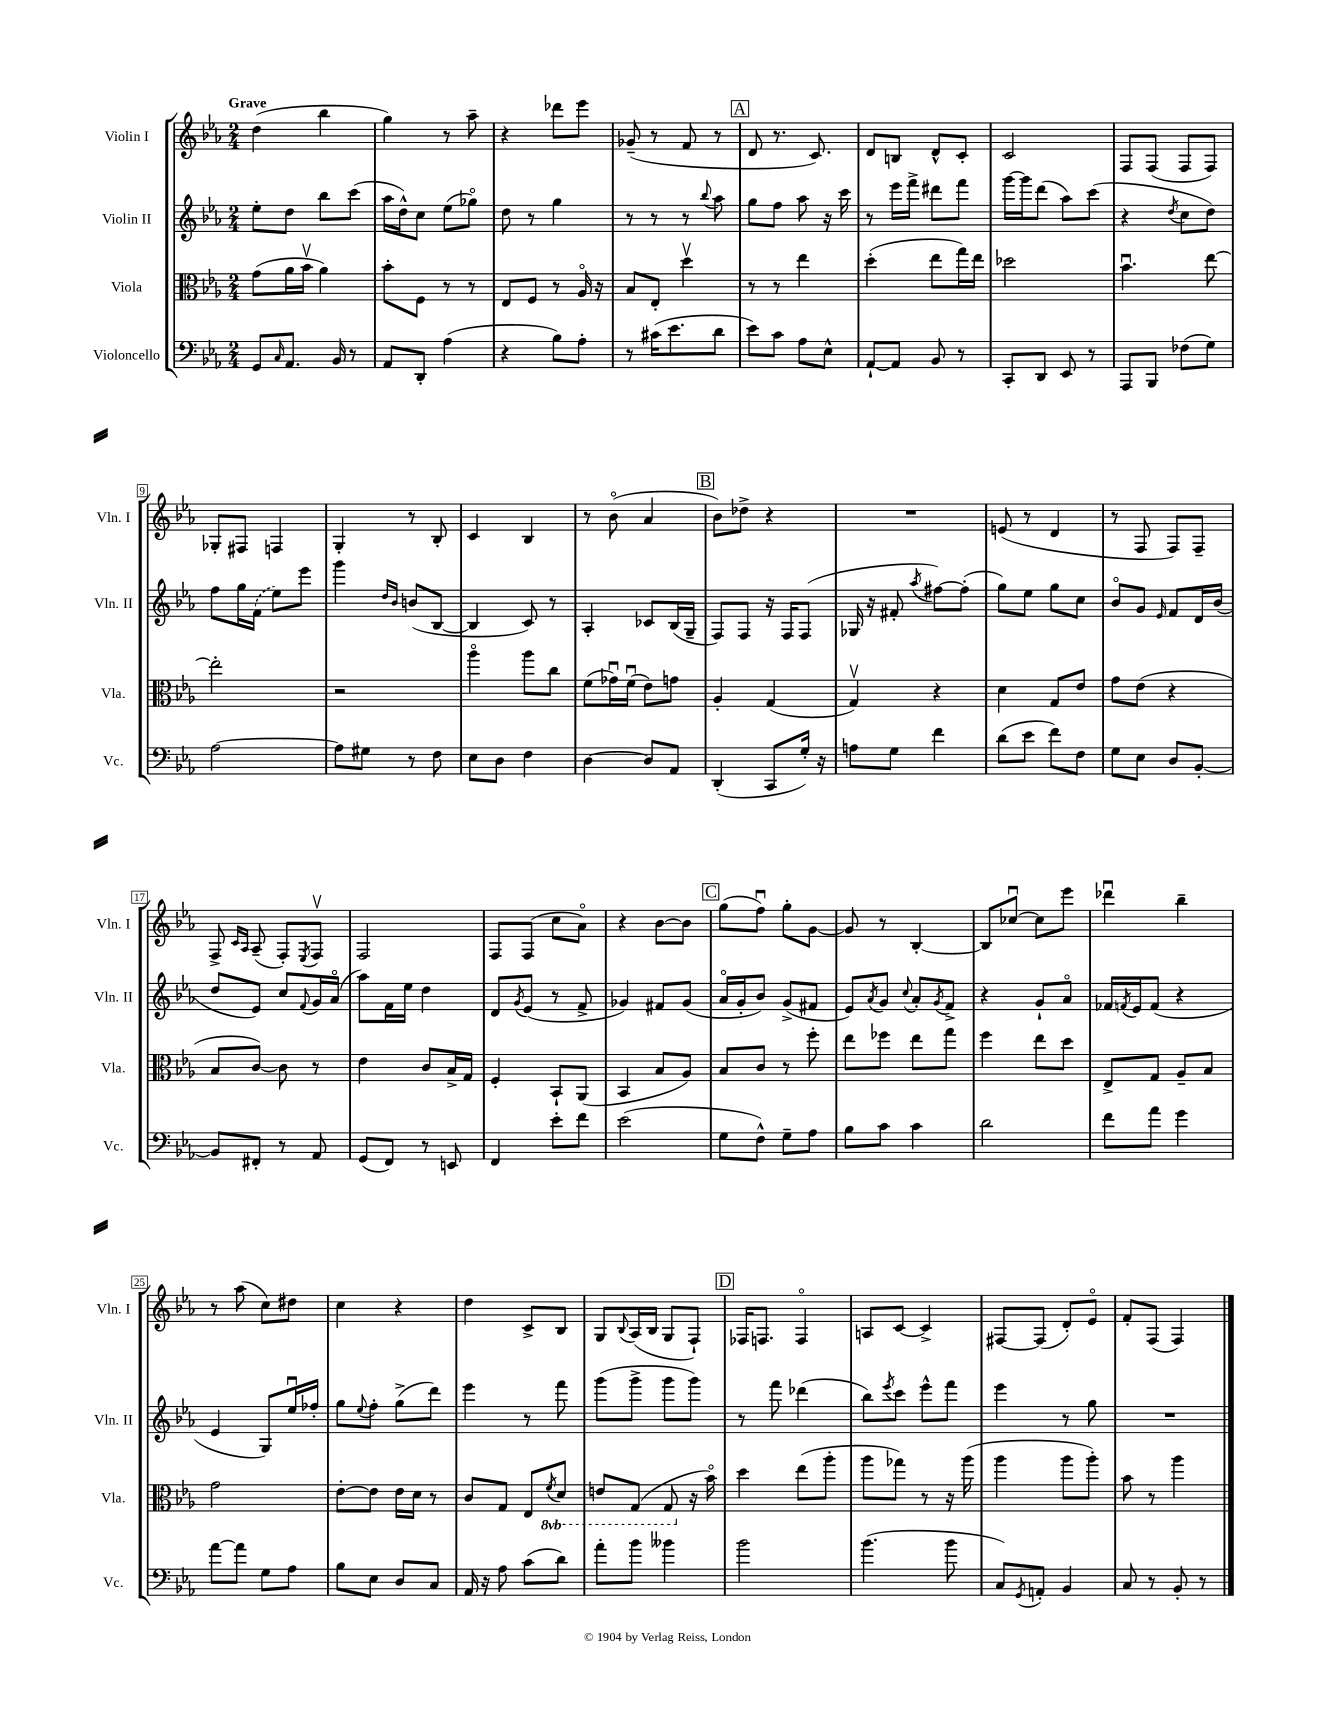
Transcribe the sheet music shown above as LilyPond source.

<<
\new StaffGroup <<
\new Staff = "s0" \with { instrumentName = "Violin I" shortInstrumentName = "Vln. I" } {
    \clef treble \key ees \major \numericTimeSignature \time 2/4 \tempo "Grave"
    d''4( bes''4 |
    g''4) r8 aes''8-- |
    r4 des'''8 ees'''8 |
    ges'8--( r8 f'8 r8 |
    \mark \markup { \box "A" } d'8 r8. c'8.) |
    d'8 b8 d'8-^ c'8-. |
    c'2 |
    f8 f8( f8 f8) |
    ges8-. fis8 f4 |
    g4-. r8 bes8-. |
    c'4 bes4 |
    r8 bes'8\flageolet( aes'4 |
    \mark \markup { \box "B" } bes'8) des''8-> r4 |
    R2 |
    e'8( r8 d'4 |
    r8 f8 f8) f8-- |
    f8-> \grace { c'16 aes16 } aes8--( f8-.) \acciaccatura { ees8 } f8\upbow |
    f2 |
    f8 f8( c''8 aes'8\flageolet) |
    r4 bes'8~ bes'8 |
    \mark \markup { \box "C" } g''8( f''8\downbow) g''8-. g'8~ |
    g'8 r8 bes4~-. |
    bes8 ces''8~\downbow ces''8 ees'''8 |
    des'''4\downbow bes''4-- |
    r8 aes''8( c''8) dis''8 |
    c''4 r4 |
    d''4 c'8-> bes8 |
    g8 \appoggiatura { bes8 } aes16( bes16 g8 f8-!) |
    \mark \markup { \box "D" } fes16 f8. f4\flageolet |
    a8 c'8~ c'4-> |
    fis8~ fis8( d'8-.) ees'8\flageolet |
    f'8-. f8( f4) \bar "|." |
}
\new Staff = "s1" \with { instrumentName = "Violin II" shortInstrumentName = "Vln. II" } {
    \clef treble \key ees \major \numericTimeSignature \time 2/4
    ees''8-. d''8 bes''8 c'''8( |
    aes''16 d''16-^) c''8 ees''8( ges''8\flageolet) |
    d''8 r8 g''4 |
    r8 r8 r8 \appoggiatura { bes''8 } aes''8 |
    \mark \markup { \box "A" } g''8 f''8 aes''8 r16 c'''16 |
    r8 ees'''16 f'''16-> dis'''8 f'''8 |
    g'''16~ g'''16 d'''8( aes''8) c'''8( |
    r4 \acciaccatura { d''8 } c''8 d''8) |
    f''8 g''16 \once \slurDashed f'16( ees''8) ees'''8 |
    g'''4 \grace { d''16 bes'16 } b'8( bes8~ |
    bes4 c'8) r8 |
    aes4-. ces'8 bes16( g16-- |
    \mark \markup { \box "B" } f8) f8 r16 f16 f8( |
    ges16 r16 fis'8-. \acciaccatura { aes''8 } fis''8~) fis''8-.( |
    g''8) ees''8 g''8 c''8 |
    bes'8\flageolet g'8 \grace { ees'16 } f'8 d'16 bes'16( |
    d''8 ees'8) c''8 \appoggiatura { f'8 } g'16 aes'16\flageolet( |
    aes''8) f'16 ees''16 d''4 |
    d'8 \acciaccatura { g'8 } ees'8( r8 f'8-> |
    ges'4) fis'8 ges'8( |
    \mark \markup { \box "C" } aes'16\flageolet g'16-. bes'8) g'8->( fis'8 |
    ees'8) \acciaccatura { aes'8 } g'8 \appoggiatura { c''8 } aes'8-. \acciaccatura { g'8 } f'8-> |
    r4 g'8-! aes'8\flageolet |
    fes'16 \acciaccatura { f'8 } ees'16 f'8( r4 |
    ees'4 g8) ees''16\downbow fes''16-. |
    g''8 \appoggiatura { ees''8 } f''8-. g''8->( d'''8) |
    ees'''4 r8 f'''8 |
    g'''8( g'''8-> g'''8 g'''8) |
    \mark \markup { \box "D" } r8 f'''8 des'''4( |
    bes''8) \acciaccatura { ees'''8 } c'''8 ees'''8-^ f'''8 |
    ees'''4 r8 g''8 |
    R2 \bar "|." |
}
\new Staff = "s2" \with { instrumentName = "Viola" shortInstrumentName = "Vla." } {
    \clef alto \key ees \major \numericTimeSignature \time 2/4 \set Staff.ottavationMarkups = #ottavation-simple-ordinals
    g'8( aes'16 bes'16\upbow aes'4) |
    bes'8-. f8 r8 r8 |
    ees8 f8 r8 aes16\flageolet r16 |
    bes8 ees8-. d''4\upbow |
    \mark \markup { \box "A" } r8 r8 ees''4 |
    d''4-.( ees''8 g''16) ees''16 |
    des''2 |
    bes'4.\downbow ees''8~ |
    ees''2-. |
    r2 |
    aes''4\flageolet aes''8 c''8 |
    f'8( ges'16\downbow) f'16\downbow( ees'8) g'8 |
    \mark \markup { \box "B" } aes4-. g4( |
    g4\upbow) r4 |
    d'4 g8 ees'8 |
    g'8 ees'8( r4 |
    bes8 c'8~) c'8 r8 |
    ees'4 c'8 bes16-> g16 |
    f4-. bes,8-! aes,8( |
    bes,4 bes8 aes8) |
    \mark \markup { \box "C" } bes8 c'8 r8 f''8-. |
    ees''8 fes''8 ees''8 g''8 |
    f''4 ees''8 d''8 |
    ees8-> g8 aes8-- bes8 |
    g'2 |
    ees'8~-. ees'8 ees'16 d'16 r8 |
    c'8 g8 ees8 \ottava #-1 \acciaccatura { f8 } d8 |
    e8 g,8( g,8 \ottava #0 r16 bes'16\flageolet) |
    \mark \markup { \box "D" } d''4 ees''8( aes''8-. |
    aes''8 ges''8) r8 r16 aes''16( |
    aes''4 aes''8 aes''8-.) |
    bes'8 r8 aes''4 \bar "|." |
}
\new Staff = "s3" \with { instrumentName = "Violoncello" shortInstrumentName = "Vc." } {
    \clef bass \key ees \major \numericTimeSignature \time 2/4
    g,8 \grace { c16 } aes,8. bes,16 r8 |
    aes,8 d,8-. aes4( |
    r4 bes8) aes8-. |
    r8 cis'16( ees'8. d'8 |
    \mark \markup { \box "A" } ees'8) c'8 aes8 ees8-^ |
    aes,8~-! aes,8 bes,8 r8 |
    c,8-. d,8 ees,8 r8 |
    aes,,8 bes,,8 fes8( g8) |
    aes2~ |
    aes8 gis8 r8 f8 |
    ees8 d8 f4 |
    d4~ d8 aes,8 |
    \mark \markup { \box "B" } d,4-.( c,8 g16-.) r16 |
    a8 g8 f'4 |
    d'8( ees'8 f'8) f8 |
    g8 ees8 d8 bes,8~-. |
    bes,8 fis,8-. r8 aes,8 |
    g,8( f,8) r8 e,8 |
    f,4 ees'8-. f'8 |
    ees'2( |
    \mark \markup { \box "C" } g8 f8-^) g8-- aes8 |
    bes8 c'8 c'4 |
    d'2 |
    f'8 aes'8 g'4 |
    aes'8~ aes'8 g8 aes8 |
    bes8 ees8 d8 c8 |
    aes,16 r16 aes8 c'8( d'8) |
    aes'8-. bes'8 beses'4 |
    \mark \markup { \box "D" } bes'2 |
    bes'4.( bes'8 |
    c8) \acciaccatura { g,8 } a,8-. bes,4 |
    c8 r8 bes,8-. r8 \bar "|." |
}
>>
>>
\layout { \context { \Score \override BarNumber.stencil = #(make-stencil-boxer 0.1 0.3 ly:text-interface::print) } }
